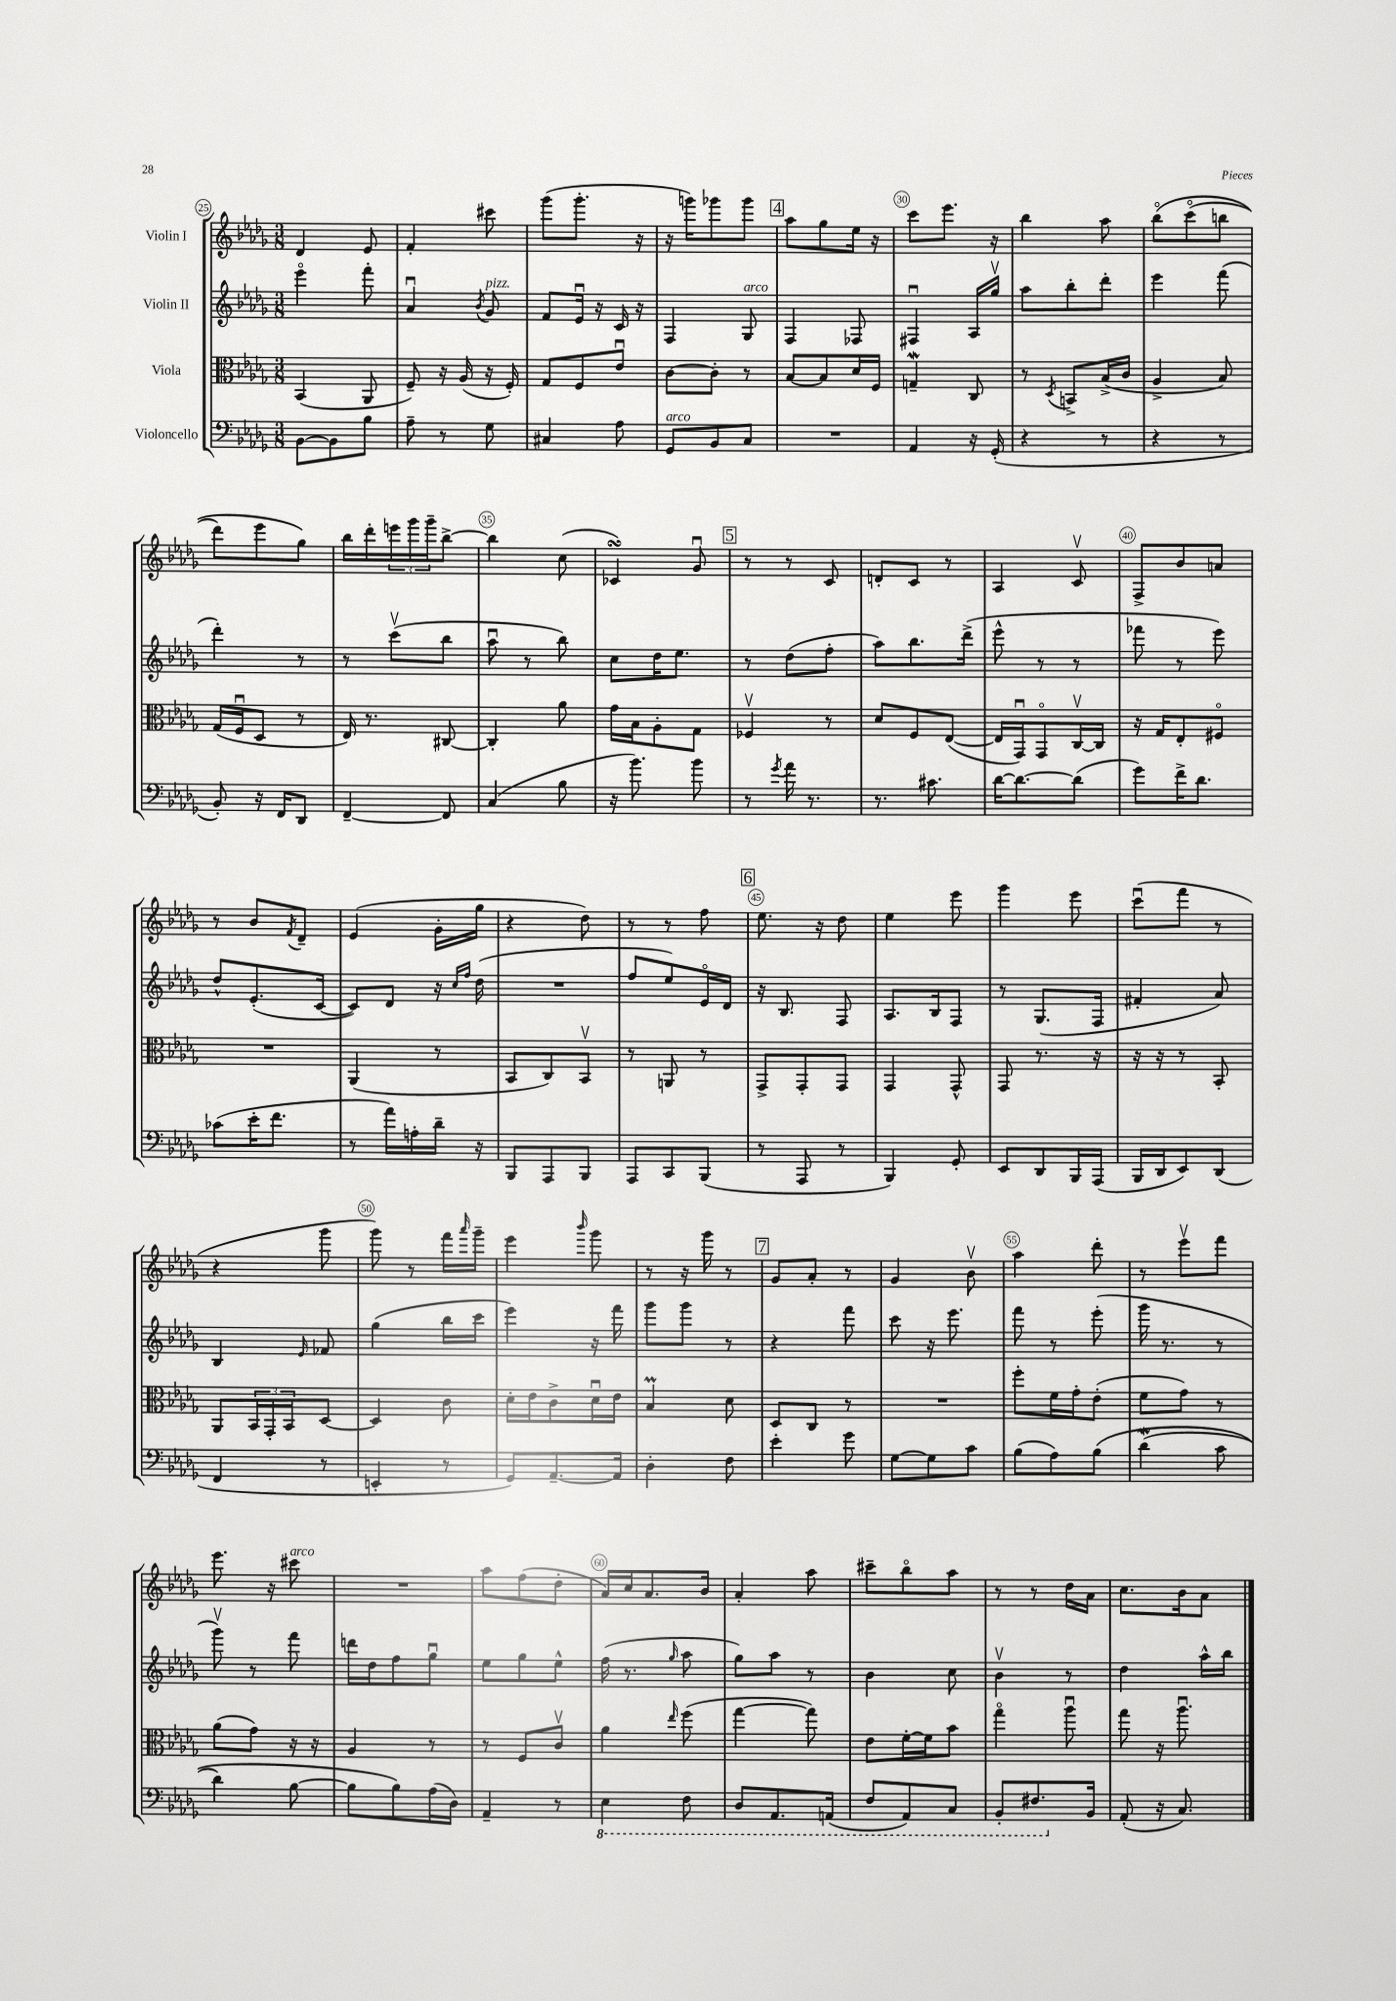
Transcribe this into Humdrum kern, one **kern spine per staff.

**kern	**kern	**kern	**kern
*part4	*part3	*part2	*part1
*staff4	*staff3	*staff2	*staff1
*I"Violoncello	*I"Viola	*I"Violin II	*I"Violin I
*clefF4	*clefC3	*clefG2	*clefG2
*k[b-e-a-d-g-]	*k[b-e-a-d-g-]	*k[b-e-a-d-g-]	*k[b-e-a-d-g-]
*M3/8	*M3/8	*M3/8	*M3/8
=25	=25	=25	=25
[8BB-\L	(4BB-/	4eee-\	4d-/
8BB-\]	.	.	.
8B-\J	8AA-/	8fff'\	8e-/
=26	=26	=26	=26
8A-~\	8F~/)	4a-u/	4f'/
8r	16r	.	.
.	(16A-/	.	.
.	.	8qb-/	.
!	!	!LO:TX:a:i:t=pizz.	!
8G-\	16r	8g-/	8ccc#X\
.	16F'/)	.	.
=27	=27	=27	=27
4C#X/	8G-/L	8f/L	(8ggg-\L
.	8F/	16e-u/Jk	8.ggg-'\J
.	.	16r	.
8A-\	8e-u/J	16c/	.
.	.	16r	16r
=28	=28	=28	=28
!LO:TX:a:i:t=arco	!	!	!
8GG-/L	[8c\L	4F/	16r
.	.	.	16gggn\KL)
8BB-/	8c'\J]	.	8ggg-X\
!	!	!LO:TX:a:i:t=arco	!
8C/J	8r	8G-/	8ggg-\J
!!LO:REH:place=s1:t=4
=29	=29	=29	=29
4.r	[8B-/L	4F/	8aa-\L
.	8B-/]	.	8gg-\
.	16d-/L	8F-X/	16ee-\Jk
.	16F/JJ	.	16r
=30	=30	=30	=30
4AA-/	4GnW~/	4F#Xu/	8ccc\L
.	.	.	8.eee-\J
16r	8C/	16A-/LL	.
(16GG-'/	.	16gg-v/JJ	16r
=31	=31	=31	=31
4r	8r	8aa-\L	4bb-\
.	8qD-/	.	.
.	8BBn^/L	8bb-'\	.
8r	(16B-^/L	8ddd-'\J	8aa-\
.	16c/JJ	.	.
=32	=32	=32	=32
4r	4A-^/	4eee-\	(8bb-\L
.	.	.	(8ccc\
8r	8B-/)	(8fff\	8bbn\J
!!LO:LB:g=z
=33	=33	=33	=33
8BB-'/)	(16G-/LL	4ddd-'\)	8ddd-\L)
.	16Fu/J	.	.
16r	8D-/J	.	8eee-\
16FF/KL	.	.	.
8DD-/J	8r	8r	8gg-\J)
=34	=34	=34	=34
[4FF~/	16E-/)	8r	16bb-\LL
.	8.r	.	16ddd-'\
.	.	(8cccv\L	24eeen\
.	.	.	24ggg-\
.	.	.	24ggg-~\J
8FF/]	[8C#X/	8bb-\J	[8bb-^\J
=35	=35	=35	=35
(4C/	4C#'/]	8aa-u\	4bb-\]
.	.	8r	.
8B-\	8a-\	8bb-\)	(8cc\
=36	=36	=36	=36
16r	16g-\LL	8cc\L	4c-XsSSs/)
8.b-\)	16B-\J	.	.
.	8A-'\	16dd-\K	.
.	.	8.ee-\J	.
8b-\	8G-\J	.	8g-u/
!!LO:REH:place=s1:t=5
=37	=37	=37	=37
8r	4F-Xv/	8r	8r
8qg-/	.	.	.
16a-\	.	(8dd-\L	8r
8.r	.	.	.
.	8r	8ff'\J	8c/
=38	=38	=38	=38
8.r	8d-/L	8aa-\L)	8dn'/L
.	8F/	8.bb-\	8c/J
8.c#X\	.	.	.
.	([8E-/J	.	8r
.	.	(16ddd-^\Jk	.
=39	=39	=39	=39
[16d-\KL	16E-/LL]	8eee-^^\	4A-/
8.d-\_	16GG-u/J)	.	.
.	8GG-/	8r	.
(8d-\J]	[16Cv/L	8r	8cv/
.	16C/JJ]	.	.
=40	=40	=40	=40
8g-\L)	16r	8fff-X\	8F^/L
.	16G-/KL	.	.
16f^\K	8E-'/	8r	8b-/
8.d-\J	.	.	.
.	8F#X/J	8eee-\)	8an/J
!!LO:LB:g=z
=41	=41	=41	=41
(8c-X\L	4.r	8dd-^^/L	8r
16e-'\K	.	(8.e-'/	8b-/L
8.f\J	.	.	.
.	.	.	8qf/
.	.	.	8d-~/J
.	.	[16c/Jk	.
=42	=42	=42	=42
8r	(4AA-/	8c/L])	(4e-/
16a-\LL)	.	8d-/J	.
16An'\	.	.	.
16d-~\JJ	8r	16r	16g-'\LL
.	.	16qqcc/LL	.
.	.	16qqff/JJ	.
16r	.	(16dd-\	16gg-\JJ
=43	=43	=43	=43
8BBB-/L	8BB-/L	4.r	4r
8AAA-/	8C/)	.	.
8BBB-/J	8BB-v/J	.	8dd-\)
=44	=44	=44	=44
8AAA-/L	8r	8ff/L	8r
8CC/	8AAn/	8ee-/)	8r
(8BBB-/J	8r	16e-/L	8ff\
.	.	16d-/JJ	.
!!LO:REH:place=s1:t=6
=45	=45	=45	=45
8r	8GG-^/L	16r	8.ee-\
.	.	8.B-/	.
8AAA-/	8GG-'/	.	.
.	.	.	16r
8r	8GG-/J	8F/	8dd-\
=46	=46	=46	=46
4BBB-/)	4GG-/	8.A-/L	4ee-\
.	.	16B-/k	.
8GG-'/	8GG-^^/	8F/J	8eee-\
=47	=47	=47	=47
8EE-/L	8GG-/	8r	4ggg-\
8DD-/	8.r	(8.G-/L	.
16BBB-/L	.	.	8eee-\
(16AAA-/JJ	16r	16F/Jk	.
=48	=48	=48	=48
16BBB-/LL	16r	4f#X'/	(8cccu\L
16DD-/J	16r	.	.
8EE-/)	8r	.	8fff\J
(8DD-/J	8BB-'/	8a-/)	8r
!!LO:LB:g=z
=49	=49	=49	=49
4FF/	8AA-/L	4B-/	4r
.	24BB-/L	.	.
.	24GG-'/	.	.
.	24BB-/J	.	.
.	.	16qqe-/	.
8r	[8D-/J	8f-X/	8ggg-\
=50	=50	=50	=50
4EEn'/	4D-/]	(4gg-\	8ggg-\)
.	.	.	8r
8r	8c\	16bb-\LL	16fff\LL
.	.	.	16qqaaa-/
.	.	16ccc\JJ	16ggg-~\JJ
=51	=51	=51	=51
8GG-/L)	16d-'\LL	4eee-\)	4eee-\
.	16e-\J	.	.
[8.AA-~/	8c^\	.	.
.	.	.	16qqbbb-/
.	16d-u\L	16r	8ggg-\
16AA-/Jk]	16e-\JJ	16fff\	.
=52	=52	=52	=52
4D-'\	4B-M/	8ggg-\L	8r
.	.	8ggg-\J	16r
.	.	.	16ggg-\
8F\	8d-\	8r	8r
!!LO:REH:place=s1:t=7
=53	=53	=53	=53
4e-'\	8D-/L	4r	8g-/L
.	8C/J	.	8a-'/J
8g-\	8r	8fff\	8r
=54	=54	=54	=54
[8G-\L	4.r	8ccc\	4g-/
8G-\]	.	16r	.
.	.	8.eee-\	.
8c\J	.	.	8b-v\
=55	=55	=55	=55
(8B-\L	8ff'\L	8fff\	4aa-\
8A-\)	16f\L	8r	.
.	16g-'\J	.	.
(8B-\J	(8e-'\J	(8eee-'\	8ddd-'\
=56	=56	=56	=56
(4d-w\	8f\L	16ggg-\	8r
.	.	8.r	.
.	8g-\J)	.	8eee-v\L
8c\	8r	8r	8fff\J
!!LO:LB:g=z
=57	=57	=57	=57
4d-\)	(8a-\L	8ggg-v\)	8.eee-\
.	8g-\J)	8r	.
.	.	.	16r
!	!	!	!LO:TX:a:i:t=arco
[8B-\	16r	8fff\	8ccc#X\
.	16r	.	.
=58	=58	=58	=58
8B-\L]	4A-/	16dddn\LL	4.r
.	.	16dd-\J	.
8B-\)	.	8ff\	.
(16A-\L	8r	8gg-u\J	.
16D-\JJ)	.	.	.
=59	=59	=59	=59
4AA-~/	8r	8ee-\L	8aa-\L
.	8F/L	8gg-\	(8ff\
8r	8cv/J	8ee-^^\J	8dd-'\J
=60	=60	=60	=60
*8ba	*	*	*
4EE-\	4a-\	(16ff\	16a-/LL)
.	.	8.r	16cc/J
.	.	.	8.a-/
.	16qqee-/	16qqgg-/	.
8FF\	(8ff\	8aa-\	.
.	.	.	16b-/Jk
=61	=61	=61	=61
8DD-/L	[4gg-\	8gg-\L)	4a-'/
8.AAA-/	.	8aa-\J	.
.	8gg-\])	8r	8aa-\
(16AAAn/Jk	.	.	.
=62	=62	=62	=62
8FF/L	8e-\L	4b-\	8ccc#X~\L
8AAA-/)	[16f'\L	.	8bb-\
.	16f\J]	.	.
8CC/J	8b-\J	8cc\	8aa-\J
=63	=63	=63	=63
8BBB-'/L	4gg-\	4b-v\	8r
8.FF#X/	.	.	8r
.	8aa-u\	8r	16dd-\LL
*X8ba	*	*	*
16BB-/Jk	.	.	16a-\JJ
=64	=64	=64	=64
(8AA-'/	8gg-\	4dd-\	8.cc\L
16r	16r	.	.
8.C/)	8.aa-u\	.	16b-\k
.	.	16aa-^^\LL	8a-\J
.	.	16bb-\JJ	.
==	==	==	==
*-	*-	*-	*-
